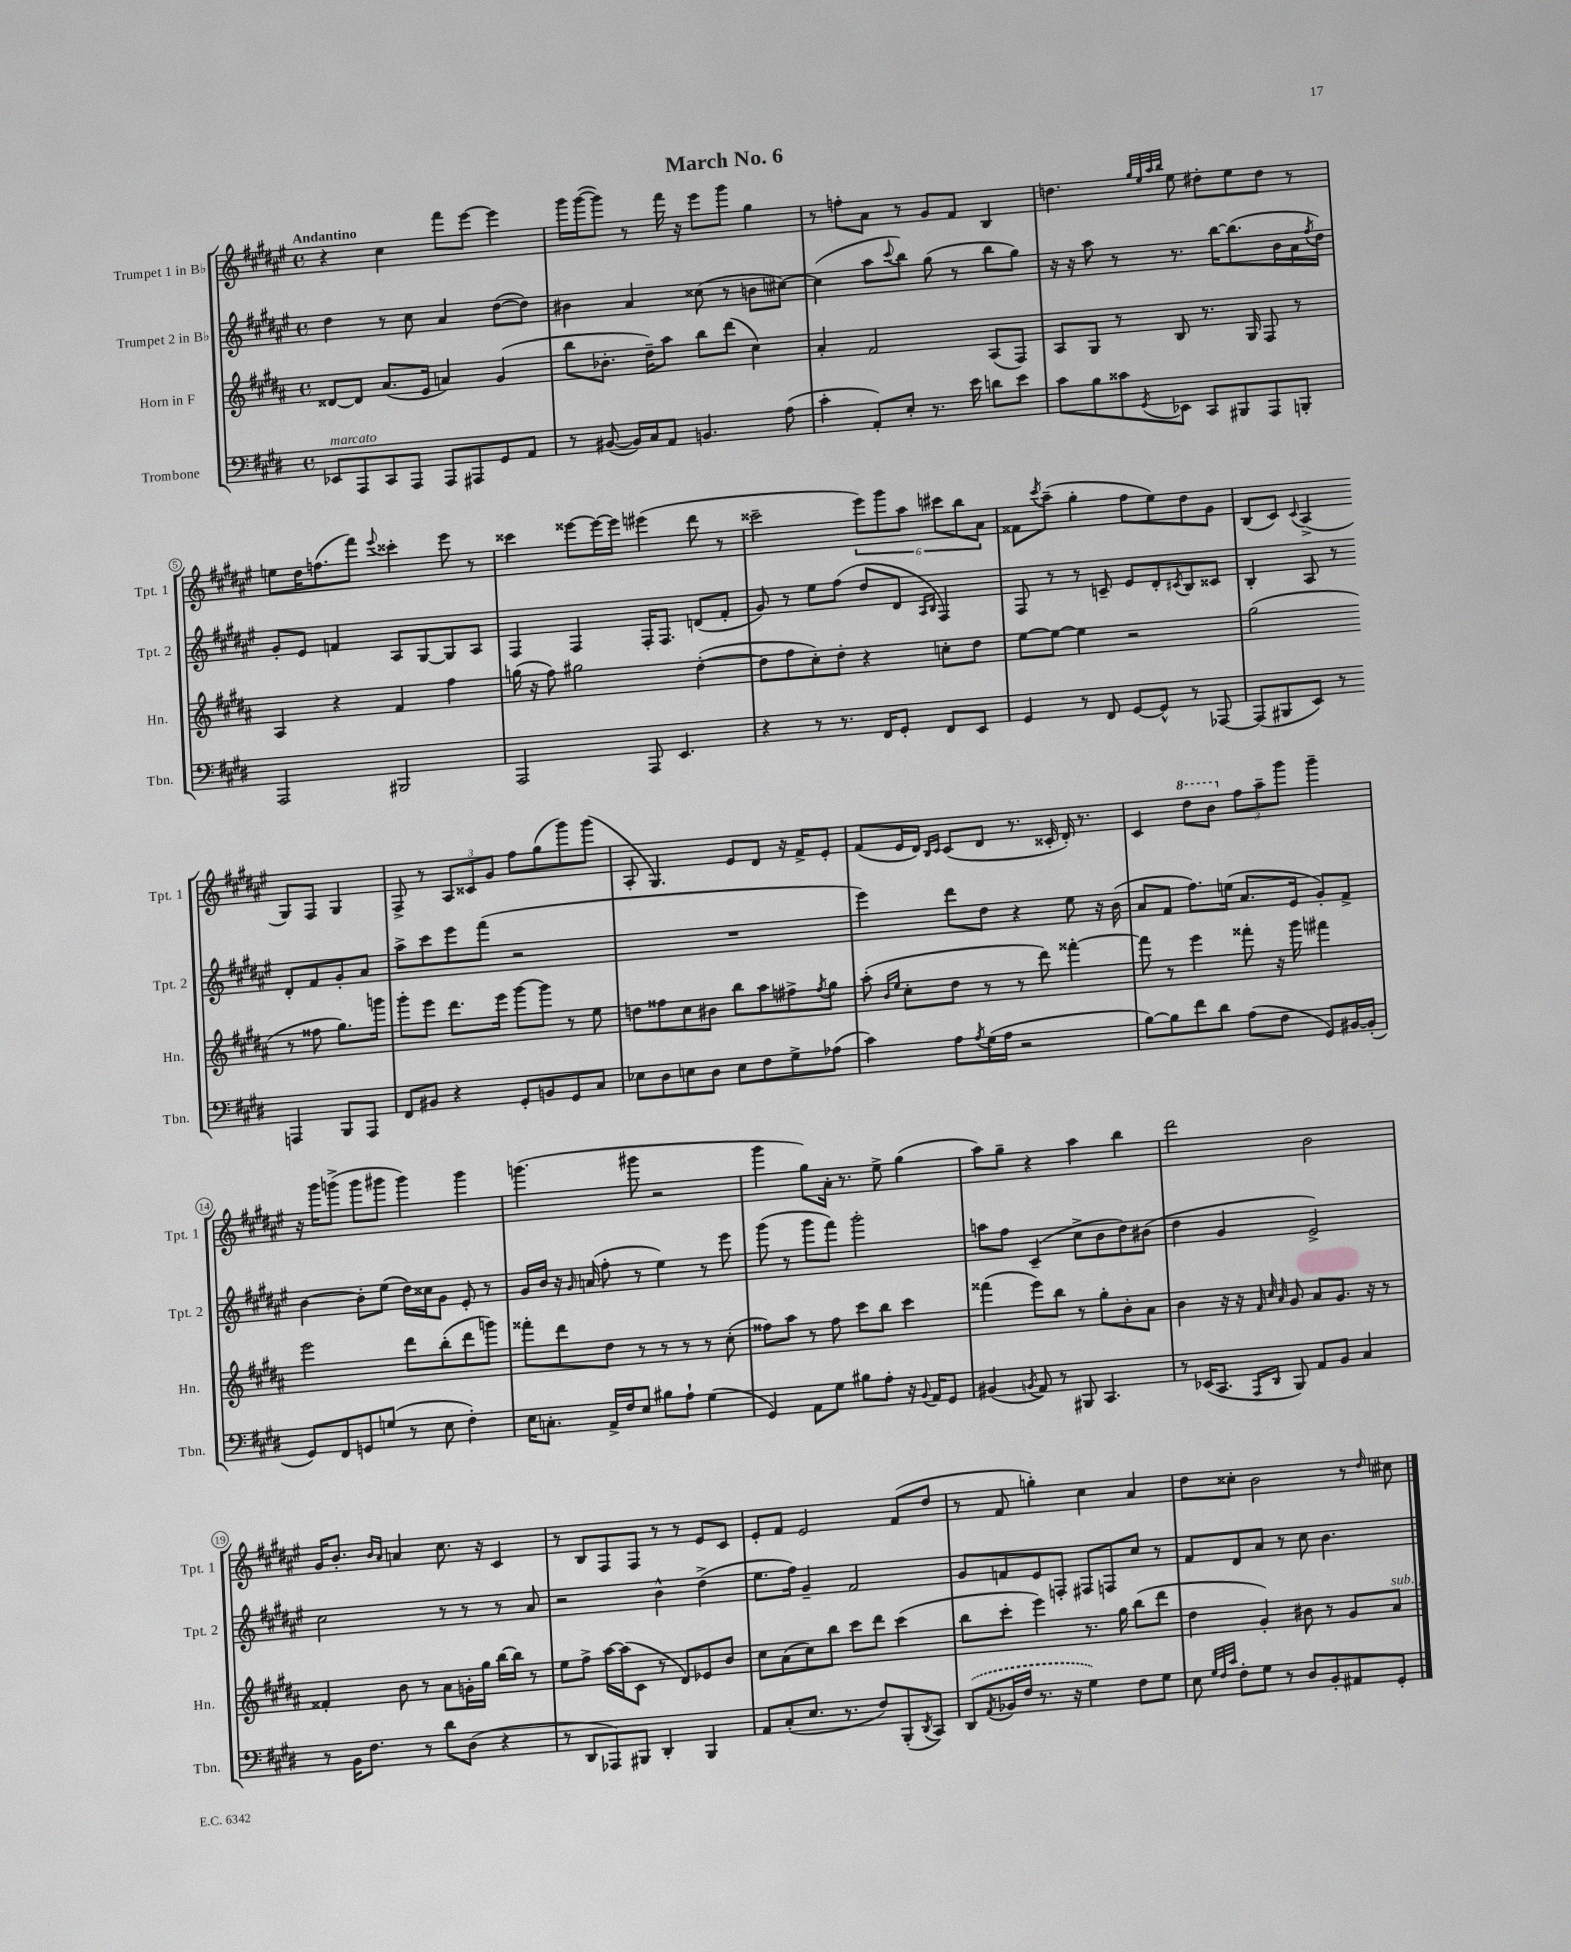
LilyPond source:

\header { title = "March No. 6" }
<<
\new StaffGroup <<
\new Staff = "s0" \with { instrumentName = "Trumpet 1 in Bb" shortInstrumentName = "Tpt. 1" } {
    \clef treble \key fis \major \defaultTimeSignature \time 4/4 \tempo "Andantino"
    r4 cis''4 fis'''8 eis'''8~ eis'''4 |
    gis'''16 gis'''16~( gis'''8) r8 fis'''16 r16 eis'''8 gis'''8 gis''4 |
    r8 f''8-. ais'8 r8 gis'8 fis'8 b4 |
    d''4. \grace { gis''32 eis''32 ais''32 b''32 } eis''8 dis''8-. eis''8 dis''8 r8 |
    e''8 dis''16 f''8.( fis'''8) \appoggiatura { eis'''8 } cisis'''4-. eis'''8 r8 |
    cisis'''4 eisis'''8~ eisis'''16~ eisis'''16 eis'''4( dis'''8 r8 |
    cisis'''2-- \tuplet 6/4 { eis'''8) gis'''8 ais''8 cis'''8 b''8 ais'8 } |
    fisis'8 \acciaccatura { cis'''8 } ais''8--( gis''4-. fis''8 eis''8) dis''8 gis'8 |
    b8( cis'8) \appoggiatura { cis'8 } ais4->( gis8) fis8 gis4 |
    fis8-> r8 \tuplet 3/2 { ais8 cisis'8 gis'8 } fis''8 gis''8( gis'''8) gis'''8( |
    ais8-. gis4.) eis'8 dis'8 r16 fis'16-> eis'8-. |
    fis'8( eis'16 dis'16) \grace { b16 cis'16 } cis'8( dis'8 r8. cisis'16-. dis'16-.) r8. |
    cis'4 \ottava #1 dis'''8 b''8 \ottava #0 \tuplet 3/2 { fis''8 ais''8-- gis'''8 } gis'''4-- |
    r16 gis'''16 g'''8->( g'''8 gis'''8 gis'''4) gis'''4 |
    g'''4.( gis'''8 r2 |
    gis'''4 gis''8) ais'16-. r8. eis''8-> gis''4( |
    ais''8) gis''8-- r4 ais''4 b''4 |
    dis'''2 b'2 |
    gis'16 b'8.-. \grace { b'16 ais'16 } a'4 cis''8. r16 cis'4 |
    r8 b8 fis8 fis8 r8 r8 eis'8 cis'8 |
    eis'8-. fis'8 eis'2 fis'8( dis''8 |
    r8 fis'8 g''4-.) cis''4 ais'4 |
    dis''8 cisis''8-. b'2 r8 \grace { dis''16 } cis''8 \bar "|." |
}
\new Staff = "s1" \with { instrumentName = "Trumpet 2 in Bb" shortInstrumentName = "Tpt. 2" } {
    \clef treble \key fis \major \defaultTimeSignature \time 4/4
    dis''4 r8 cis''8 ais'4 dis''8~( dis''8) |
    bis'4 ais'4 cisis''8( r8 b'8 cis''8~) |
    cis''4( ais''8 \appoggiatura { cis'''8 } b''8) gis''8( r8 b''8 gis''8) |
    r16 r16 ais''8 r8 r8. b''16~ b''8.( b'16 ais'16 \acciaccatura { fis''8 } dis''16) |
    gis'8-. eis'8 f'4 ais8 gis8~ gis8 ais8 |
    fis4 fis4 fis16-. fis8. d'8( fis'8-. |
    gis'8) r8 eis''8 fis''8( dis''8 dis'8 \grace { ais16 b16 } fis4) |
    fis8 r8 r8 c'8-- eis'8 dis'8-. \acciaccatura { cis'8 } b8 cisis'8 |
    b4-. ais8 r8 dis'8-. fis'8 gis'8-. ais'8 |
    ais''8-> cis'''8 eis'''8 fis'''8( r2 |
    R1 |
    eis'''4) dis'''8 dis''8 r4 eis''8 r16 b'16( |
    ais'8 fis'8 fis''8.) e''16( ais'8. eis'16 gis'8-.) fis'8-> |
    b'4~ b'8-. eis''8( dis''16) cisis''16 gis'8 eis'8-. r8 |
    gis'16 b'16 r16 \grace { gis'16 } a'16( fis''8-. r8 eis''4) r8 eis'''8 |
    gis'''8( r8 gis'''8 fis'''8) gis'''2-. |
    a''8 fis''8 cis'4--( cis''8-> b'8 dis''8) bis'8( |
    dis''4 gis'4 eis'2->) |
    cis''2 r8 r8 r8 ais'8 |
    r2 b'4-^ dis''4->( |
    eis''8. fis''16) gis'4-- fis'2 |
    gis'8 f'8 eis'8 f8-. fis8 f8 cis''8 r8 |
    fis'8 dis'8 ais'8 r8 cis''8 b'4. \bar "|." |
}
\new Staff = "s2" \with { instrumentName = "Horn in F" shortInstrumentName = "Hn." } {
    \clef treble \key b \major \defaultTimeSignature \time 4/4
    disis'8~ disis'8 ais'8.( e'16 a'4) gis'4( |
    b''8 bes'8.-. dis''16--) ais''8 b''8 dis'''8( cis''4) |
    ais'4-. fis'2 ais8( fis8) |
    ais8 gis8 r8 b8 r8. gis16 fis8 r8 |
    ais4 r4 fis'4 fis''4 |
    g''16( r16 fis''8) gis''2 dis''4~-.( |
    dis''8 fis''8 cis''8-.) dis''8-. r4 c''8-. dis''8 |
    e''8~ e''8~ e''4 r2 |
    gis''2( r8 fisis''8 gis''8.) g'''16 |
    gis'''8-. e'''8 dis'''8. e'''16 gis'''8~ gis'''8 r8 e''8 |
    d''8 fisis''8 cis''8 bis'8 b''8 ais''8 fis''8-> \acciaccatura { fis''8 } gis''8 |
    ais''8-.( \grace { b'16 e''16 } cis''8-. dis''8 r8 r8 dis'''8) fisis'''4~-. |
    fisis'''8 r8 e'''4 fisis'''8-. r16 gis'''16 fis'''4 |
    e'''2 dis'''8 b''8-.( dis'''8 g'''8) |
    fisis'''8-. dis'''8 dis''8 r8 r8 r8 r8 cis''8-.( |
    fisis''8) ais''8 r8 fisis''8 cis'''8 b''8 cis'''4 |
    fisis'''4( e'''8) b''8 r8 gis''8-. b'8-. ais'8 |
    b'4 r16 r16 \grace { fis'32 cis''32 ais'32 } gis'8 ais'8 gis'8. r16 r8 |
    fisis'4-. b'8 r8 ais'8 g'16-. gis''16 b''16~ b''16 r8 |
    e''8 fis''8-> ais''16~ ais''16( cis'8 r8 dis'8) ees'8 b'8 |
    cis''8 ais'8( cis''8) b''8 cis'''8 dis'''8 cis'''4( |
    b''8 cis'''8-. e'''4) r8. gis''16 b''8( dis'''8 |
    dis''4 gis'4-.) bis'8 r8 gis'8 ais'8^\markup { \italic "sub. p" } \bar "|." |
}
\new Staff = "s3" \with { instrumentName = "Trombone" shortInstrumentName = "Tbn." } {
    \clef bass \key e \major \defaultTimeSignature \time 4/4
    ees,8^\markup { \italic "marcato" } a,,8 cis,8 a,,8 a,,8 ais,,8 gis,8 a,8 |
    r8 bis,8~( bis,16) cis16 a,8 b,4. a8( |
    cis'4-. a,8-.) e8-. r8. e'16 d'8 e'8 |
    cis'8 b8 cisis'8 \acciaccatura { gis,8 } ees,8 cis,8 bis,,8 a,,8 b,,8-. |
    a,,2 bis,,2 |
    a,,2 a,,8 e,4. |
    r4 r8 r8. fis,16 gis,8-. fis,8 e,8 |
    gis,4 r8 fis,8 gis,8~ gis,8-^ r8 aes,,8~ |
    aes,,8( bis,,8 e,8) r8 a,,4 bis,,8 a,,8 |
    fis,8 bis,8 r4 gis,8-. b,8 gis,8 cis8 |
    ees8 dis8 e8 dis8 e8 fis8 gis8-> aes8( |
    cis'4) a8 \acciaccatura { a8 } gis16( a16 r2 |
    b8~) b8 fis'8 dis'8 a8( fis8 gis,8) bis,16~ bis,16-.( |
    gis,8) fis,8 g,8 g8( r8 e8 fis4-.) |
    e16 c8.-. a,16-> fis16 e8 bis8 a8-! gis4( |
    gis,4) a,8 gis8 bis8 a8-. r16 \appoggiatura { b,8 } a,16 gis,8 |
    bis,4( \acciaccatura { b,8 } a,8) r8 bis,,8 cis,4. |
    r8 ees,16( cis,8. \grace { a,,16 dis,16 } b,,8) a,8 b,8 cis4 |
    r8 b,16 fis8. r8 dis'8 dis8( r4 |
    r8 dis,8 aes,,8) bis,,8 dis,4-. bis,,4 |
    a,8 cis8-.( e8. r8. fis8) b,,8-.( \acciaccatura { dis,8 } cis,8) |
    \once \slurDashed dis,8( \acciaccatura { a,8 } bes,16 fis16 r8. r16 gis4) fis8 gis8 |
    e8 \grace { gis32 fis32 cis'32 } fis8-. gis8 r8 dis8 b,8-. ais,8 gis,8-. \bar "|." |
}
>>
>>
\layout { \context { \Score \override BarNumber.stencil = #(make-stencil-circler 0.1 0.3 ly:text-interface::print) } }
